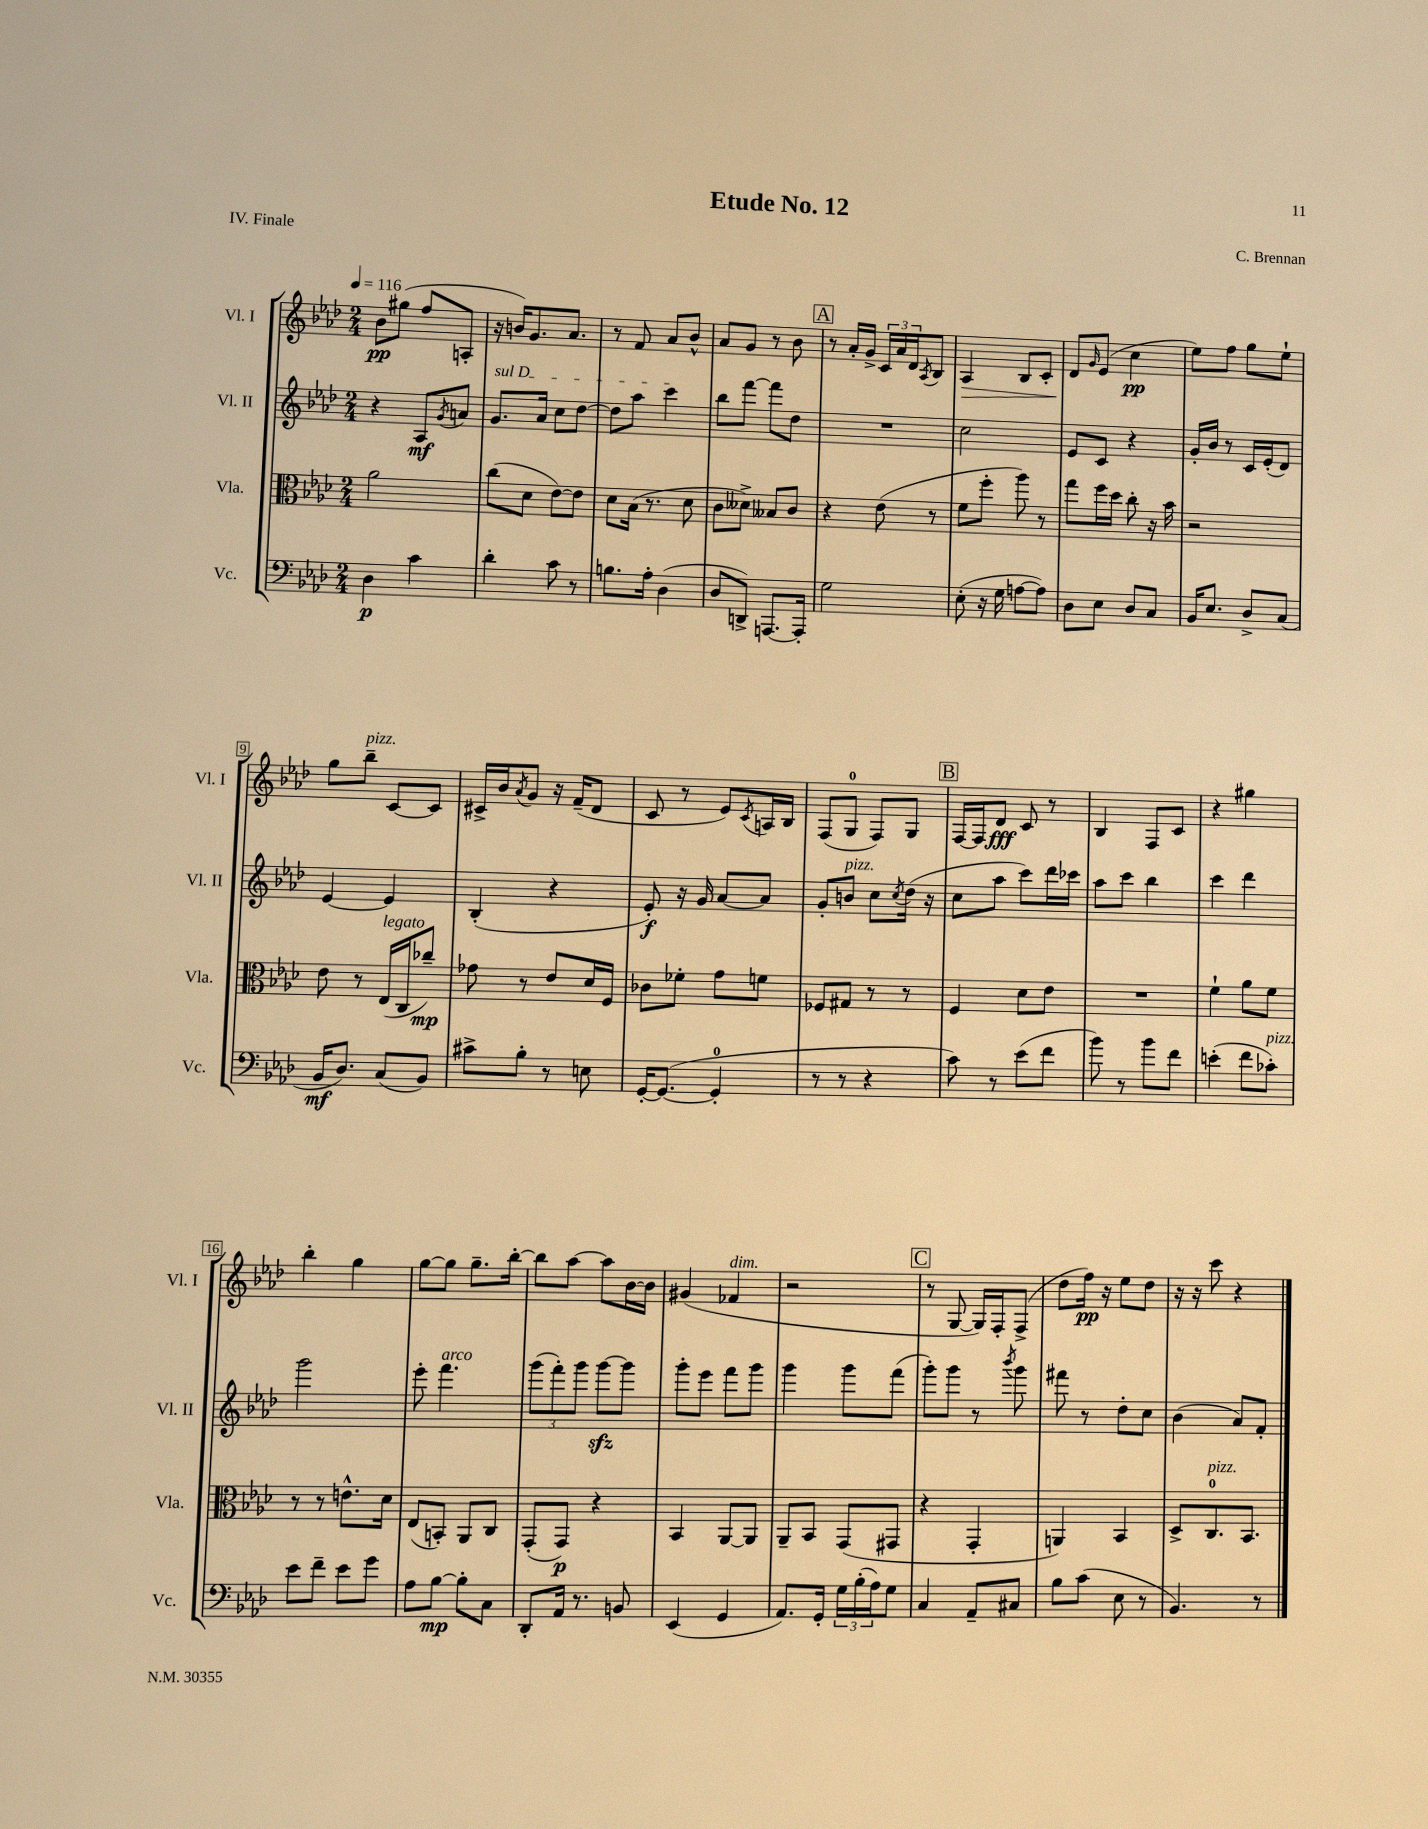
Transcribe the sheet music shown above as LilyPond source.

\header { title = "Etude No. 12" composer = "C. Brennan" piece = "IV. Finale" }
<<
\new StaffGroup <<
\new Staff = "s0" \with { instrumentName = "Vl. I" shortInstrumentName = "Vl. I" } {
    \clef treble \key aes \major \numericTimeSignature \time 2/4 \tempo 4 = 116
    bes'8\pp gis''8( f''8 a8-. |
    r16 b'16) g'8. aes'8. |
    r8 f'8 aes'8 bes'8-^ |
    aes'8 g'8 r8 bes'8 |
    \mark \markup { \box "A" } r8 aes'16-. g'16-> \tuplet 3/2 { c'16 aes'16 des'16 } \acciaccatura { aes8 } bes8 |
    aes4\> bes8 c'8-. |
    des'8\! \grace { g'16 } ees'8( c''4\pp |
    ees''8) f''8 g''8 ees''8-! |
    g''8 bes''8--^\markup { \italic "pizz." } c'8~ c'8 |
    cis'16-> bes'16 \acciaccatura { aes'8 } g'8 r16 f'16--( des'8 |
    c'8 r8 ees'8) \acciaccatura { c'8 } a16 bes16 |
    f8( g8-0 f8) g8 |
    \mark \markup { \box "B" } f16~ f16 des'8\fff c'8 r8 |
    bes4 f8 c'8 |
    r4 gis''4 |
    bes''4-. g''4 |
    g''8~ g''8 g''8.-- bes''16~-. |
    bes''8 aes''8~ aes''8 bes'16~ bes'16 |
    gis'4( fes'4^\markup { \italic "dim." } |
    r2 |
    \mark \markup { \box "C" } r8 g8~ g16) f16-. f8->( |
    des''8 f''16\pp) r16 ees''8 des''8 |
    r16 r16 c'''8 r4 \bar "|." |
}
\new Staff = "s1" \with { instrumentName = "Vl. II" shortInstrumentName = "Vl. II" } {
    \clef treble \key aes \major \numericTimeSignature \time 2/4
    r4 aes8\mf \acciaccatura { g'8 } a'8 |
    \once \override TextSpanner.bound-details.left.text = \markup { \italic "sul D" } g'8.\startTextSpan aes'16 c''8 des''8~ |
    des''8 aes''8 c'''4\stopTextSpan |
    bes''8 f'''8~ f'''8 des''8 |
    \mark \markup { \box "A" } R2 |
    c''2 |
    ees'8 c'8 r4 |
    g'16-. bes'16 r8 c'16 ees'16-.( des'8) |
    ees'4~ ees'4 |
    bes4-.( r4 |
    ees'8-.\f) r16 g'16 aes'8~ aes'8 |
    g'8-. b'8^\markup { \italic "pizz." } c''8 \acciaccatura { c''8 } des''16( r16 |
    \mark \markup { \box "B" } c''8 aes''8 c'''8) des'''16 ces'''16 |
    aes''8 c'''8 bes''4 |
    c'''4 des'''4 |
    g'''2 |
    ees'''8-. f'''4.^\markup { \italic "arco" } |
    \tuplet 3/2 { g'''8( f'''8-.) g'''8 } g'''8~\sfz g'''8 |
    g'''8-. ees'''8 f'''8 g'''8 |
    g'''4 g'''8 f'''8( |
    \mark \markup { \box "C" } g'''8-.) g'''8 r8 \acciaccatura { bes'''8 } g'''8 |
    fis'''8 r8 des''8-. c''8 |
    bes'4( aes'8) f'8-. \bar "|." |
}
\new Staff = "s2" \with { instrumentName = "Vla." shortInstrumentName = "Vla." } {
    \clef alto \key aes \major \numericTimeSignature \time 2/4
    aes'2 |
    c''8( des'8 ees'8~) ees'8 |
    des'8 bes16( r8. des'8 |
    c'8 deses'8->) beses8 c'8 |
    \mark \markup { \box "A" } r4 ees'8( r8 |
    f'8 f''8-. aes''8) r8 |
    g''8 f''16 des''16 c''8-. r16 bes'16 |
    r2 |
    ees'8 r8 ees16^\markup { \italic "legato" }( c16 ces''8--\mp) |
    ges'8 r8 ees'8 des'16 f16 |
    ces'8 fes'8-. g'8 f'8 |
    fes8 gis8 r8 r8 |
    \mark \markup { \box "B" } f4 des'8 ees'8 |
    R2 |
    f'4-! aes'8 f'8 |
    r8 r8 e'8.-^ des'16 |
    ees8( b,8-.) aes,8 c8 |
    g,8-.( g,8\p) r4 |
    bes,4 aes,8~ aes,8 |
    aes,8-- bes,8 g,8( gis,8 |
    \mark \markup { \box "C" } r4 g,4-. |
    a,4) bes,4 |
    des8-> c8.-0^\markup { \italic "pizz." } bes,8. \bar "|." |
}
\new Staff = "s3" \with { instrumentName = "Vc." shortInstrumentName = "Vc." } {
    \clef bass \key aes \major \numericTimeSignature \time 2/4
    des4\p c'4 |
    des'4-. c'8 r8 |
    b8. aes16-. des4( |
    des8 d,8->) a,,8.~ a,,16-. |
    \mark \markup { \box "A" } g2 |
    ees8-.( r16 g16 a8~ a8) |
    des8 ees8 des8 c8 |
    bes,16 ees8. des8-> c8( |
    bes,16\mf des8.) c8( bes,8) |
    cis'8-> bes8-. r8 e8 |
    g,16~-. g,8.~( g,4-0-. |
    r8 r8 r4 |
    \mark \markup { \box "B" } c'8) r8 ees'8( f'8 |
    bes'8) r8 bes'8 f'8 |
    e'4-.( f'8 ces'8-.^\markup { \italic "pizz." }) |
    ees'8 f'8-- ees'8 g'8 |
    aes8 bes8~\mp bes8-. c8 |
    des,8-. aes,16 r8. b,8 |
    ees,4( g,4 |
    aes,8.) g,16-. \tuplet 3/2 { g16 bes16-.( aes16) } g8 |
    \mark \markup { \box "C" } c4 aes,8-- cis8 |
    bes8 c'8( ees8 r8 |
    bes,4.) r8 \bar "|." |
}
>>
>>
\layout { \context { \Score \override BarNumber.stencil = #(make-stencil-boxer 0.1 0.3 ly:text-interface::print) } }
